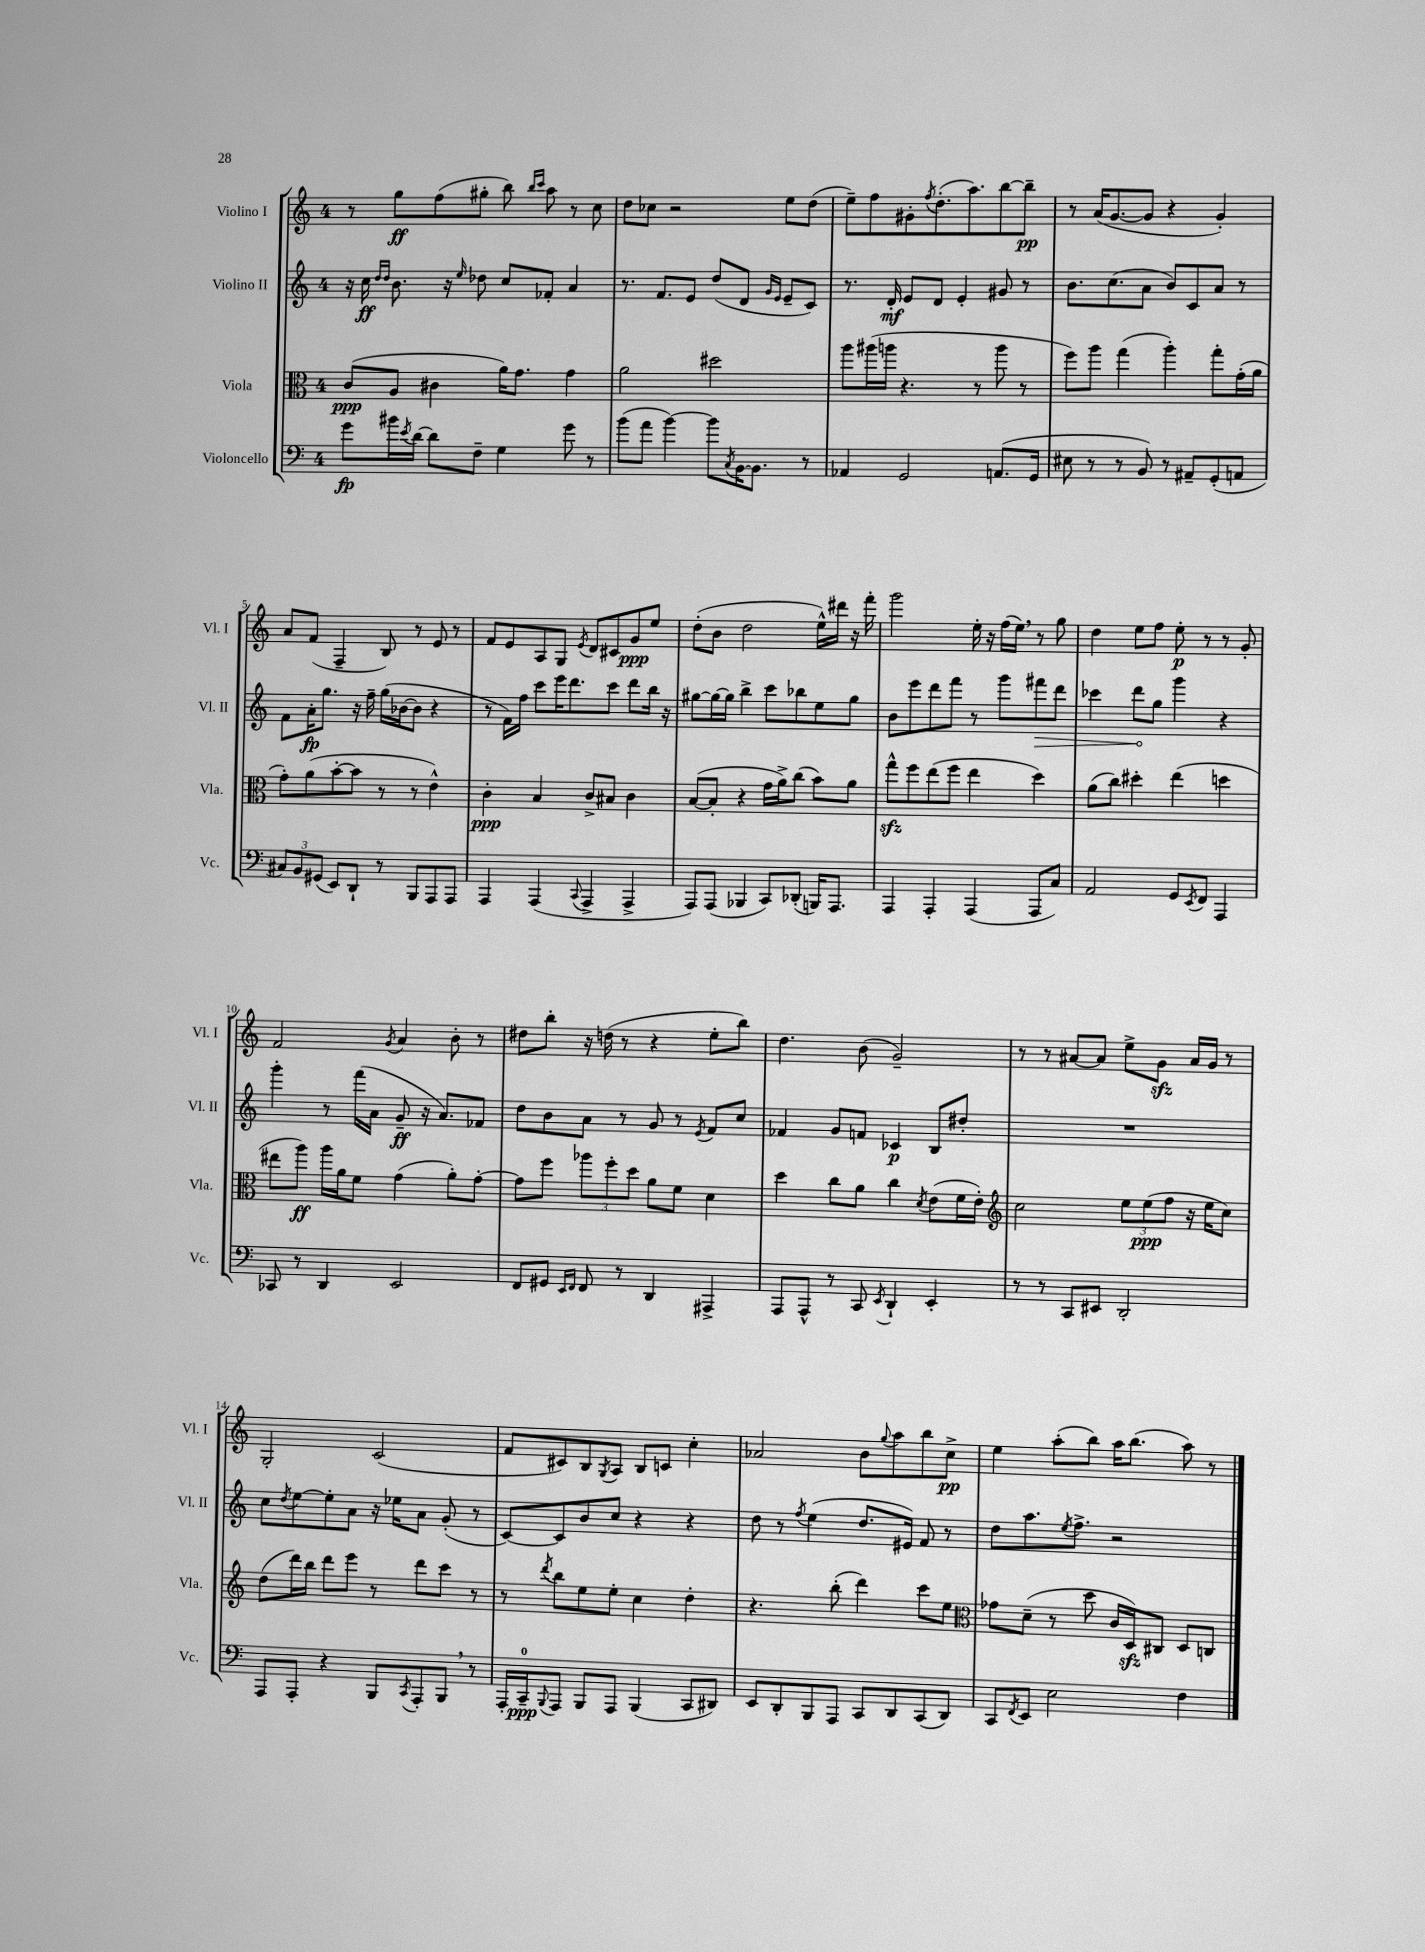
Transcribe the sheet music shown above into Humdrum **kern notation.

**kern	**dynam	**kern	**dynam	**kern	**dynam	**kern	**dynam
*part4	*part4	*part3	*part3	*part2	*part2	*part1	*part1
*staff4	*staff4	*staff3	*staff3	*staff2	*staff2	*staff1	*staff1
*I"Violoncello	*	*I"Viola	*	*I"Violino II	*	*I"Violino I	*
*I'Vc.	*	*I'Vla.	*	*I'Vl. II	*	*I'Vl. I	*
*clefF4	*	*clefC3	*	*clefG2	*	*clefG2	*
*k[]	*	*k[]	*	*k[]	*	*k[]	*
*M4/4	*	*M4/4	*	*M4/4	*	*M4/4	*
=1	=1	=1	=1	=1	=1	=1	=1
8g\L	fp	(8c/L	ppp	16r	.	8r	.
.	.	.	.	16cc\	ff	.	.
.	.	.	.	16qqdd/LL	.	.	.
.	.	.	.	16qqdd/JJ	.	.	.
16b#X\L	.	8A/J	.	8.b\	.	8gg\L	ff
8qe/	.	.	.	.	.	.	.
[16d\JJ	.	.	.	.	.	.	.
8d\L]	.	4c#X\	.	.	.	(8ff\	.
.	.	.	.	16r	.	.	.
.	.	.	.	16qqee/	.	.	.
8F~\J	.	.	.	8dd-X\	.	8gg#X'\J	.
4G\	.	16a\KL)	.	8cc/L	.	8bb\)	.
.	.	8.g\J	.	.	.	.	.
.	.	.	.	.	.	16qqbb/LL	.
.	.	.	.	.	.	16qqccc/JJ	.
.	.	.	.	8f-X'/J	.	8aa\	.
8g\	.	4g\	.	4a/	.	8r	.
8r	.	.	.	.	.	8cc\	.
=2	=2	=2	=2	=2	=2	=2	=2
(8b\L	.	2a\	.	8.r	.	8dd\L	.
8a\J	.	.	.	.	.	8cc-X\J	.
.	.	.	.	8.f/L	.	.	.
[4b\)	.	.	.	.	.	2r	.
.	.	.	.	8e/J	.	.	.
8b\L]	.	2dd#X\	.	(8dd/L	.	.	.
8qC/	.	.	.	.	.	.	.
[16BB\K	.	.	.	8d/J	.	.	.
8.BB\J]	.	.	.	.	.	.	.
.	.	.	.	16qqg/LL	.	.	.
.	.	.	.	16qqe/JJ	.	.	.
.	.	.	.	8e~/L	.	8ee\L	.
8r	.	.	.	8c/J)	.	(8dd\J	.
=3	=3	=3	=3	=3	=3	=3	=3
4AA-X/	.	8aa\L	.	8.r	.	8ee~\L)	.
.	.	(16aa#X\L	.	.	.	8ff\	.
.	.	16aan\JJ	.	16d'/	mf	.	.
2GG/	.	4.r	.	8e/L	.	8g#X'\	.
.	.	.	.	.	.	8qff/	.
.	.	.	.	8d/J	.	(8.dd'\	.
.	.	.	.	4e'/	.	.	.
.	.	.	.	.	.	8.aa\)	.
.	.	8r	.	.	.	.	.
(8.AAn/L	.	8aa\	.	8g#X/	.	[8bb\	.
.	.	8r	.	8r	.	8bb~\J]	pp
16GG/Jk	.	.	.	.	.	.	.
=4	=4	=4	=4	=4	=4	=4	=4
8E#X\	.	8ff\L)	.	8.b\L	.	8r	.
8r	.	8aa\J	.	.	.	(16a/KL	.
.	.	.	.	(8.cc\	.	[8.g/	.
8r	.	(4gg\	.	.	.	.	.
8BB/)	.	.	.	8a\J	.	8g/J]	.
8r	.	4aa'\)	.	8b/L)	.	4r	.
8AA#X~/L	.	.	.	8c/	.	.	.
(8GG'/	.	8gg'\L	.	8a/J	.	4g'/)	.
8AAn/J	.	(16g'\L	.	8r	.	.	.
.	.	16a\JJ	.	.	.	.	.
!!LO:LB:g=z
=5	=5	=5	=5	=5	=5	=5	=5
12C#X/L)	.	8g'\L)	.	8f\L	.	8a/L	.
12BB/	.	.	.	.	.	.	.
.	.	(8a\	.	16a'\K	fp	(8f/J	.
(12GG#X/J	.	.	.	.	.	.	.
.	.	.	.	8.gg\J	.	.	.
8EE/L)	.	[8b'\	.	.	.	4F~/	.
8DD`/J	.	8b\J]	.	16r	.	.	.
.	.	.	.	16ff~\	.	.	.
8r	.	8r	.	(16gg\LL	.	8B/)	.
.	.	.	.	[16b-X\J	.	.	.
8BBB/L	.	8r	.	8b-\J]	.	8r	.
8AAA/	.	4e^^\)	.	4r	.	8e/	.
8AAA/J	.	.	.	.	.	8r	.
=6	=6	=6	=6	=6	=6	=6	=6
4AAA/	.	4c'\	ppp	8r	.	8f/L	.
.	.	.	.	16f\LL)	.	8e/	.
.	.	.	.	16ff\JJ	.	.	.
(4AAA/	.	4B/	.	8ccc\L	.	8A/	.
.	.	.	.	16eee\K	.	8G/J	.
.	.	.	.	8.ddd\	.	.	.
8qqCC/	.	.	.	.	.	8qe/	.
4AAA^/	.	8c^/L	.	.	.	8d/L	.
.	.	8B#X/J	.	8ccc\J	.	8c#X/	.
4AAA^/	.	4c\	.	8ddd\L	.	8g/	ppp
.	.	.	.	16bb\Jk	.	8ee/J	.
.	.	.	.	16r	.	.	.
=7	=7	=7	=7	=7	=7	=7	=7
8AAA/L)	.	([8B/L	.	[8gg#X\L	.	(8dd'\L	.
(8AAA/J	.	8B'/J]	.	16gg#\L_	.	8b\J	.
.	.	.	.	16gg#\JJ]	.	.	.
4BBB-X/	.	4r	.	4bb^\	.	2dd\	.
8CC/L)	.	16g\LL	.	8ccc\L	.	.	.
.	.	16a^\J)	.	.	.	.	.
(8DD-X'/J	.	(8cc\J	.	8bb-X\	.	.	.
16BBBn/KL)	.	8b\L)	.	8ee\	.	16ee^^\LL)	.
8.AAA/J	.	.	.	.	.	16ddd#X\JJ	.
.	.	8a\J	.	8gg#\J	.	16r	.
.	.	.	.	.	.	16fff'\	.
=8	=8	=8	=8	=8	=8	=8	=8
4AAA/	.	8ggzz^^\L	.	8b\L	.	2ggg\	.
.	.	8ff\	.	8eee\	.	.	.
4AAA'/	.	(8ee\	.	8ddd\	.	.	.
.	.	8ff\J	.	8fff\J	.	.	.
(4AAA/	.	4ee\	.	8r	.	16ee'\	.
.	.	.	.	.	.	16r	.
.	.	.	.	8ggg\L	.	(16ff\LL	.
.	.	.	.	.	.	16ee,\JJ)	.
!	!	!	!	!	!LO:HP:b	!	!
8AAA/L	.	4dd\)	.	8fff#X\	>	8r	.
8C/J)	.	.	.	8ddd\J	.	8gg\	.
=9	=9	=9	=9	=9	=9	=9	=9
2AA/	.	(8a\L	.	4ccc-X\	.	4dd\	.
.	.	8cc\J)	.	.	.	.	.
.	.	4dd#X'\	.	8ddd\L	.	8ee\L	.
.	.	.	.	8gg\J	]	8ff\J	.
8GG/L	.	(4ee\	.	4ggg\	.	8ee'\	p
8qEE/	.	.	.	.	.	.	.
8FF/J	.	.	.	.	.	8r	.
4AAA/	.	4ddn\	.	4r	.	8r	.
.	.	.	.	.	.	8g'/	.
!!LO:LB:g=z
=10	=10	=10	=10	=10	=10	=10	=10
8CC-X/	.	8ee#X\L	.	4ggg'\	.	2f/	.
8r	.	8aa\J)	ff	.	.	.	.
4DD/	.	16aa\LL	.	8r	.	.	.
.	.	16a\J	.	.	.	.	.
.	.	8f\J	.	(16fff\LL	.	.	.
.	.	.	.	16a\JJ	.	.	.
.	.	.	.	.	.	8qg/	.
2EE/	.	(4g\	.	8g~/	ff	4a/	.
.	.	.	.	16r	.	.	.
.	.	.	.	8.a/L)	.	.	.
.	.	8a'\L)	.	.	.	8b'\	.
.	.	[8g'\J	.	8f-X/J	.	8r	.
=11	=11	=11	=11	=11	=11	=11	=11
8FF/L	.	8g\L]	.	8dd\L	.	8dd#X\L	.
8GG#X/J	.	8ff\J	.	8b\	.	8bb'\J	.
16qqEE/LL	.	.	.	.	.	.	.
16qqFF/JJ	.	.	.	.	.	.	.
8FF/	.	12aa-X\L	.	8a\J	.	16r	.
.	.	.	.	.	.	(16ddn\	.
.	.	12ff'\	.	.	.	.	.
8r	.	.	.	8r	.	8r	.
.	.	12dd\J	.	.	.	.	.
4DD/	.	8a\L	.	8g/	.	4r	.
.	.	8f\J	.	8r	.	.	.
.	.	.	.	8qe/	.	.	.
4AAA#X^/	.	4d\	.	8f/L	.	8ee'\L	.
.	.	.	.	8cc/J	.	8bb\J)	.
=12	=12	=12	=12	=12	=12	=12	=12
8AAA/L	.	4dd\	.	4f-X/	.	4.dd\	.
8AAA^^/J	.	.	.	.	.	.	.
8r	.	8cc\L	.	8g/L	.	.	.
8CC/	.	8a\J	.	8fn/J	.	(8b\	.
8qEE/	.	.	.	.	.	.	.
4DD`/	.	4cc\	.	4c-X/	p	2g~/)	.
.	.	8qd/	.	.	.	.	.
4EE'/	.	(8e\L	.	8B/L	.	.	.
.	.	16f\L	.	8dd#X'/J	.	.	.
.	.	16e'\JJ)	.	.	.	.	.
=13	=13	=13	=13	=13	=13	=13	=13
*	*	*clefG2	*	*	*	*	*
8r	.	2cc\	.	1r	.	8r	.
8r	.	.	.	.	.	8r	.
8CC/L	.	.	.	.	.	[8a#X/L	.
8EE#X/J	.	.	.	.	.	8a#/J]	.
2DD'/	.	12ee\L	.	.	.	8ee^\L	.
.	.	(12ee\	ppp	.	.	.	.
.	.	.	.	.	.	8gzz\J	.
.	.	12ff\J	.	.	.	.	.
.	.	16r	.	.	.	16a#/LL	.
.	.	16ee\KL	.	.	.	16g/JJ	.
.	.	8cc\J)	.	.	.	8r	.
!!LO:LB:g=z
=14	=14	=14	=14	=14	=14	=14	=14
8AAA/L	.	(8dd\L	.	8cc\L	.	2G'/	.
.	.	.	.	8qdd/	.	.	.
8AAA'/J	.	16ddd\L)	.	[8ee\	.	.	.
.	.	16bb\JJ	.	.	.	.	.
4r	.	8ddd\L	.	8ee'\]	.	.	.
.	.	8eee\J	.	8a\J	.	.	.
8BBB/L	.	8r	.	16r	.	(2c/	.
.	.	.	.	16ee-X\KL	.	.	.
8qCC/	.	.	.	.	.	.	.
8AAA'/	.	8ddd\L	.	8a\J	.	.	.
8BBB,/J	.	8ccc\J	.	(8g'/	.	.	.
8r	.	8r	.	8r	.	.	.
=15	=15	=15	=15	=15	=15	=15	=15
16AAA'/LL	.	8r	.	[8c/L)	.	8f/L	.
16CC~/J	ppp	.	.	.	.	.	.
8qqBBB/	.	8qddd/	.	.	.	.	.
8AAA/J	.	8bb\L	.	8c/]	.	8c#X/)	.
8BBB/L	.	8ee\	.	8b/	.	8B/	.
.	.	.	.	.	.	8qG/	.
8AAA/J	.	8ee'\J	.	8cc/J	.	8A/J	.
(4BBB/	.	4cc\	.	4r	.	8B/L	.
.	.	.	.	.	.	8cn/J	.
8CC/L	.	4dd'\	.	4r	.	4cc'\	.
8DD#X/J)	.	.	.	.	.	.	.
=16	=16	=16	=16	=16	=16	=16	=16
8EE/L	.	4.r	.	8dd\	.	2a-X/	.
8DD'/	.	.	.	8r	.	.	.
.	.	.	.	8qff/	.	.	.
8BBB/	.	.	.	(4ee\	.	.	.
8AAA/J	.	(8bb'\	.	.	.	.	.
8CC/L	.	4ddd\)	.	8.dd/L	.	8b\L	.
.	.	.	.	.	.	8qqgg/	.
8DD/	.	.	.	.	.	8aa\	.
.	.	.	.	16e#X/Jk)	.	.	.
(8CC/	.	8ccc\L	.	8f/	.	8bb\	.
8DD/J)	.	8ee\J	.	8r	.	8cc^\J	pp
=17	=17	=17	=17	=17	=17	=17	=17
*	*	*clefC3	*	*	*	*	*
8CC/L	.	8g-X\L	.	8dd\L	.	4ee\	.
8qFF/	.	.	.	.	.	.	.
8EE/J	.	(8d~\J	.	8.aa\	.	.	.
2E\	.	8r	.	.	.	(8aa'\L	.
.	.	.	.	8qee/	.	.	.
.	.	.	.	8.ff^\J	.	.	.
.	.	8dd\	.	.	.	8bb\J)	.
.	.	16c/LL	.	2r	.	16aa\KL	.
.	.	16Dzz/J)	.	.	.	(8.bb\J	.
.	.	8C#X/J	.	.	.	.	.
4F\	.	8D/L	.	.	.	8aa\)	.
.	.	8Cn/J	.	.	.	8r	.
==	==	==	==	==	==	==	==
*-	*-	*-	*-	*-	*-	*-	*-
